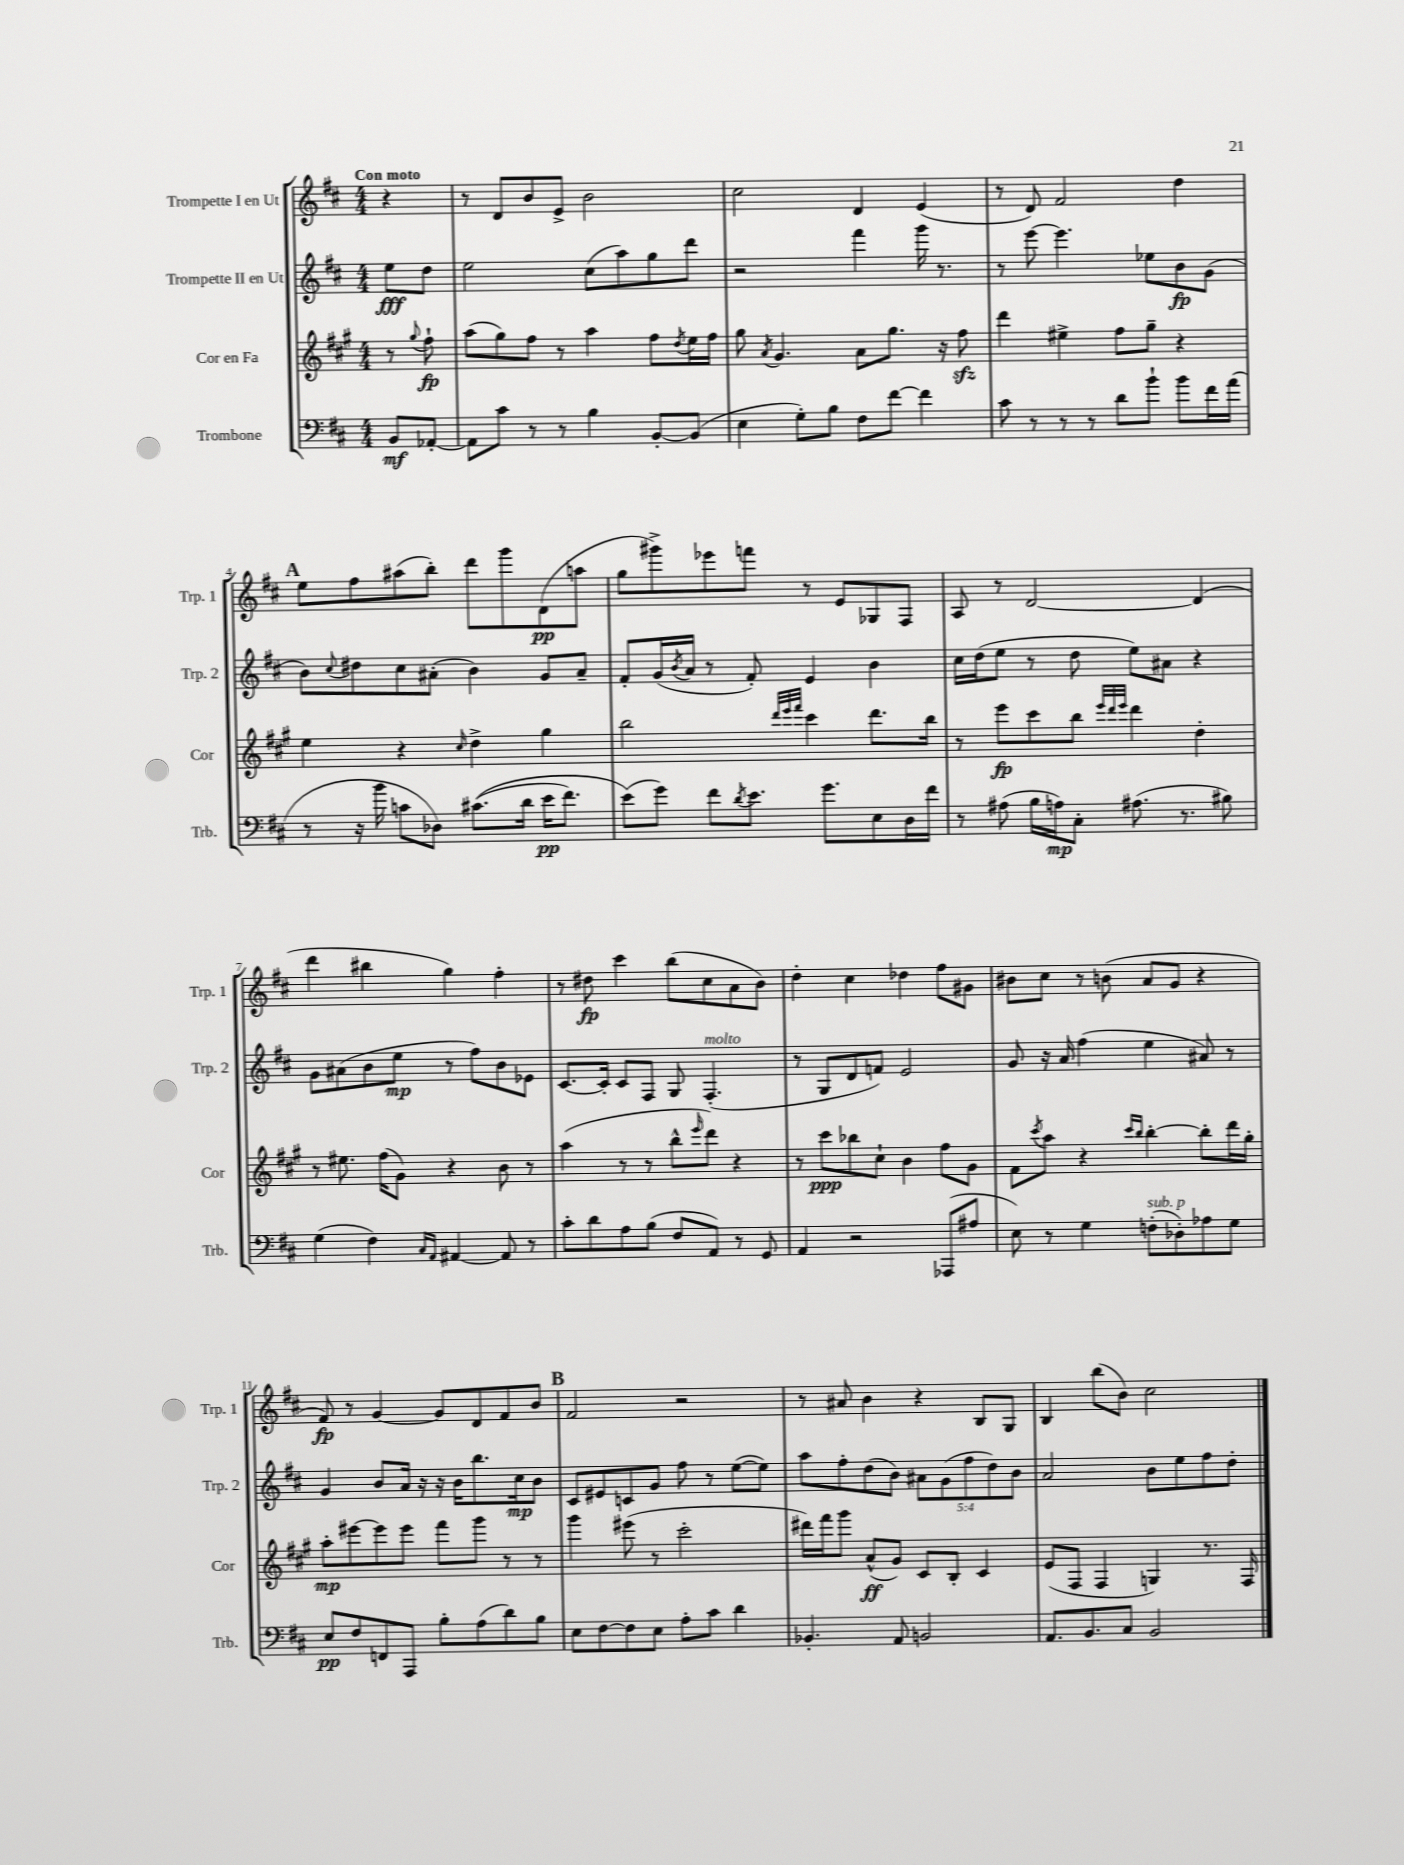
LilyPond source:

<<
\new StaffGroup <<
\new Staff = "s0" \with { instrumentName = "Trompette I en Ut" shortInstrumentName = "Trp. 1" } {
    \clef treble \key d \major \numericTimeSignature \time 4/4 \partial 4 \tempo "Con moto"
    r4 |
    r8 d'8 b'8 e'8-> b'2 |
    cis''2 d'4 e'4( |
    r8 d'8) fis'2 d''4 |
    \mark \markup { \bold "A" } e''8 fis''8 ais''8( b''8-.) d'''8 g'''8 d'8\pp( a''8 |
    g''8 gis'''8->) ees'''8 f'''8 r8 e'8 ges8 fis8 |
    a8 r8 d'2~ d'4( |
    d'''4 bis''4 g''4) fis''4-. |
    r8 dis''8\fp cis'''4 b''8( cis''8 a'8 b'8) |
    d''4-. cis''4 des''4 fis''8 gis'8 |
    bis'8 cis''8 r8 b'8( a'8 g'8 r4 |
    fis'8\fp) r8 g'4~ g'8 d'8 fis'8 b'8 |
    \mark \markup { \bold "B" } fis'2 r2 |
    r8 ais'8 b'4 r4 b8 g8 |
    b4 b''8( b'8) cis''2 \bar "|." |
}
\new Staff = "s1" \with { instrumentName = "Trompette II en Ut" shortInstrumentName = "Trp. 2" } {
    \clef treble \key d \major \numericTimeSignature \time 4/4 \override Staff.TupletNumber.text = #tuplet-number::calc-fraction-text \partial 4
    e''8\fff d''8 |
    e''2 cis''8( a''8) g''8 d'''8 |
    r2 fis'''4 g'''16 r8. |
    r8 e'''8~ e'''4. ees''8 b'8\fp g'8( |
    \mark \markup { \bold "A" } b'8) \appoggiatura { cis''8 } dis''8 cis''8 ais'8-.( b'4) g'8 ais'8-- |
    fis'8-. g'16( \acciaccatura { b'8 } a'16 r8 fis'8-.) e'4 b'4 |
    cis''16 d''16( e''8 r8 d''8 e''8) ais'8 r4 |
    g'8 ais'8( b'8 e''8\mp r8 fis''8) b'8 ees'8 |
    cis'8.~ cis'16-. cis'8 fis8 g8 fis4.-.^\markup { \italic "molto" }( |
    r8 g8 d'8 f'8) e'2 |
    g'8 r16 a'16 fis''4( e''4 ais'8) r8 |
    g'4 b'8 a'16 r16 r16 b'16 b''8. cis''16\mp b'8 |
    \mark \markup { \bold "B" } cis'8 eis'8 c'8 g'8 fis''8 r8 e''8~( e''8) |
    a''8 fis''8-. d''8( b'8) \tuplet 5/4 { ais'8 g'8( fis''8 d''8) b'8 } |
    a'2 b'8 e''8 fis''8 d''8-. \bar "|." |
}
\new Staff = "s2" \with { instrumentName = "Cor en Fa" shortInstrumentName = "Cor" } {
    \clef treble \key a \major \numericTimeSignature \time 4/4 \partial 4
    r8 \appoggiatura { gis''8 } fis''8-!\fp |
    a''8( gis''8) fis''8 r8 a''4 fis''8 \acciaccatura { d''8 } e''16 fis''16 |
    gis''8 \acciaccatura { a'8 } gis'4. a'8 gis''8. r16 fis''8\sfz |
    d'''4 eis''4-> fis''8 gis''8-- r4 |
    \mark \markup { \bold "A" } e''4 r4 \grace { cis''16 } d''4-> gis''4 |
    b''2 \grace { d'''32 e'''32 fis'''32 } cis'''4 d'''8. b''16 |
    r8 e'''8\fp cis'''8 b''8 \grace { e'''32 d'''32 e'''32 } d'''4 d''4-. |
    r8 eis''8. fis''16( gis'8) r4 b'8 r8 |
    a''4( r8 r8 b''8-^ \grace { e'''16 } d'''8) r4 |
    r8 cis'''8\ppp bes''8 cis''8-! b'4 fis''8 gis'8 |
    fis'8 \acciaccatura { cis'''8 } a''8 r4 \grace { cis'''16 b''16 } b''4~-. b''8-. d'''16 gis''16-. |
    a''8-.\mp eis'''8~ eis'''8 eis'''8 fis'''8 gis'''8 r8 r8 |
    \mark \markup { \bold "B" } gis'''4 eis'''8( r8 cis'''2-. |
    dis'''16) fis'''16 gis'''8 a'8-^\ff( gis'8) cis'8 b8-. cis'4 |
    e'8( fis8 fis4 g4) r8. fis16 \bar "|." |
}
\new Staff = "s3" \with { instrumentName = "Trombone" shortInstrumentName = "Trb." } {
    \clef bass \key d \major \numericTimeSignature \time 4/4 \partial 4
    b,8\mf aes,8~-. |
    aes,8 cis'8 r8 r8 b4 b,8~-. b,8( |
    e4 g8-.) b8 fis8 fis'8~ fis'4 |
    cis'8 r8 r8 r8 d'8 b'8-! b'8 fis'16 a'16( |
    \mark \markup { \bold "A" } r8 r16 b'16 c'8 des8) cis'8.(\( d'16 e'16\pp fis'8.) |
    e'8(\) g'8) fis'8 \acciaccatura { d'8 } e'8. g'8. e8 d16 fis'16 |
    r8 ais8( b16 a16\mp) cis8-. ais8.( r8. bis8) |
    g4( fis4) \grace { cis16 a,16 } ais,4~ ais,8 r8 |
    cis'8-. d'8 a8 b8( fis8 a,8) r8 g,8 |
    a,4 r2 aes,,8( ais8 |
    e8) r8 g4 f8-.^\markup { \italic "sub. p" }( des8-.) aes8 g8 |
    e8\pp fis8 f,8 a,,8 b8-. a8( d'8) b8 |
    \mark \markup { \bold "B" } e8 fis8~ fis8 e8 a8-. cis'8 d'4 |
    bes,4.-. a,8 b,2 |
    a,8. b,8. cis8 b,2 \bar "|." |
}
>>
>>
